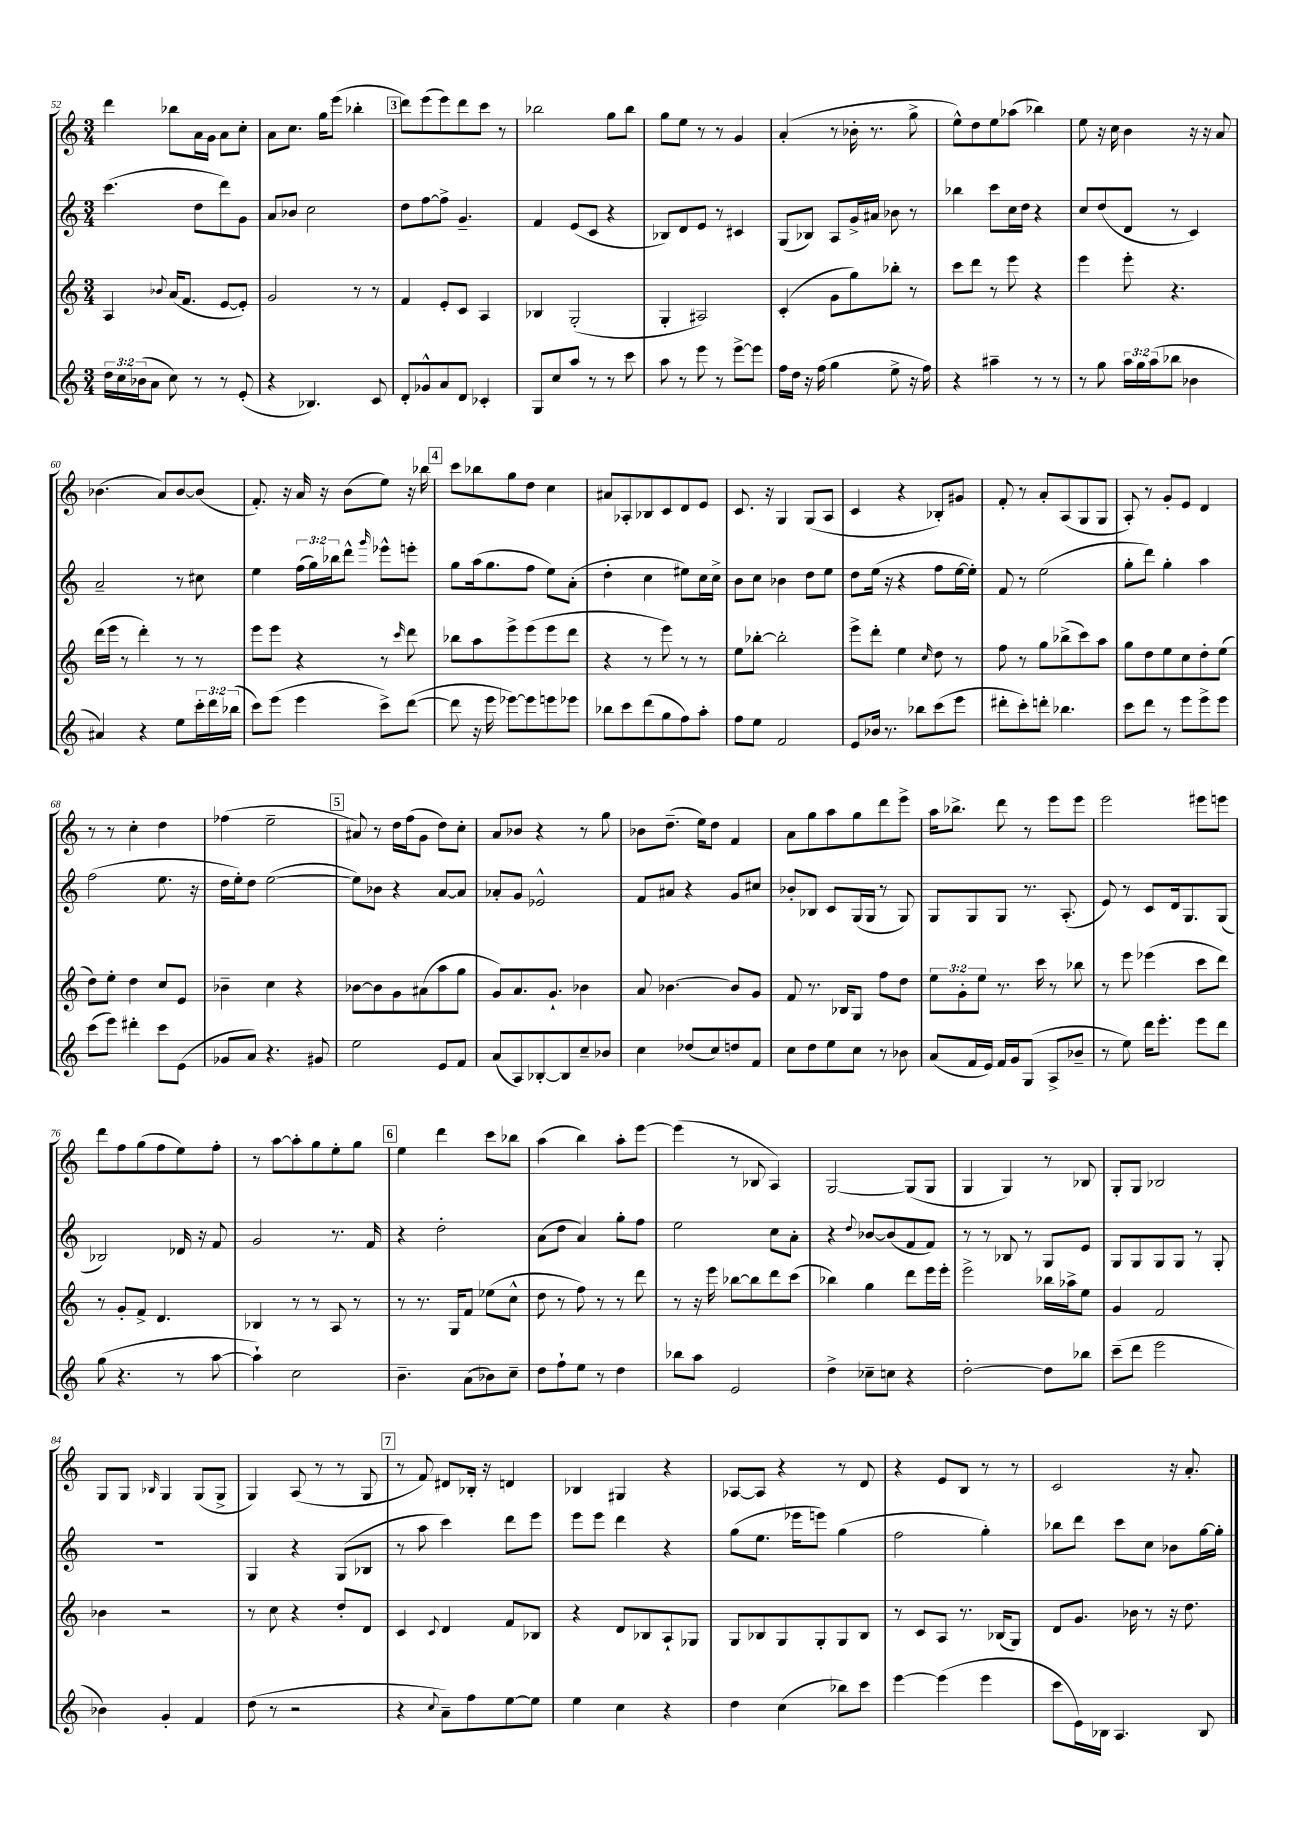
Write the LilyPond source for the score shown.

<<
\new StaffGroup <<
\new Staff = "s0" {
    \clef treble \key c \major \numericTimeSignature \time 3/4
    d'''4 bes''8 a'16 g'16 a'8 c''8-. |
    a'8 c''8. g''16 e'''8( bes''4-. |
    \mark \markup { \box "3" } d'''8) e'''8( e'''8) d'''8 c'''8 r8 |
    bes''2 g''8 bes''8 |
    g''8 e''8 r8 r8 g'4 |
    a'4-.( r8 bes'16-. r8. g''8-> |
    e''8-^) d''8 e''8 aes''8( bes''4) |
    e''8 r16 c''16 b'4 r16 r16 a'8 |
    bes'4.( a'8) bes'8~ bes'8( |
    f'8.-.) r16 a'16 r16 b'8( e''8) r16 bes''16 |
    \mark \markup { \box "4" } c'''8 bes''8 g''8 d''8 c''4 |
    ais'8 aes8-. bes8 c'8 d'8 e'8 |
    c'8. r16 g4 g8( a8 |
    c'4 r4 bes8-.) gis'8 |
    f'8-. r8 a'8-. a8( g8 g8 |
    a8-.) r8 g'8-. e'8 d'4 |
    r8 r8 c''4-. d''4 |
    fes''4( e''2-- |
    \mark \markup { \box "5" } ais'8) r8 d''16 f''16( g'8 d''8) c''8-. |
    a'8 bes'8 r4 r8 g''8 |
    bes'8 d''8.--( e''16) d''8 f'4 |
    a'8 g''8 a''8 g''8 d'''8 e'''8-> |
    a''16 bes''8.-> d'''8 r8 e'''8 e'''8 |
    e'''2 eis'''8 e'''8 |
    d'''8 f''8 g''8( f''8 e''8) f''8-. |
    r8 a''8~ a''8-. g''8 e''8-. g''8 |
    \mark \markup { \box "6" } e''4 d'''4 c'''8 bes''8 |
    a''4( b''4) a''8-. e'''8~ |
    e'''4( r8 bes8 a4) |
    g2~ g8( g8 |
    g4 g4) r8 bes8 |
    g8-. g8 bes2 |
    g8 g8 \grace { bes16 } g4 g8( g8-> |
    g4) a8( r8 r8 g8 |
    \mark \markup { \box "7" } r8 f'8) dis'8 bes16-. r16 d'4 |
    bes4 gis4 r4 |
    aes8~ aes8 r4 r8 d'8 |
    r4 e'8 b8 r8 r8 |
    c'2 r16 a'8.-. \bar "|." |
}
\new Staff = "s1" {
    \clef treble \key c \major \numericTimeSignature \time 3/4 \override Staff.TupletNumber.text = #tuplet-number::calc-fraction-text
    c'''4.( d''8 d'''8) g'8 |
    a'8 bes'8 c''2 |
    \mark \markup { \box "3" } d''8 f''8~ f''8-> g'4.-- |
    f'4 e'8( c'8 r4 |
    bes8) d'8 e'8 r8 cis'4 |
    g8( bes8) a8 g'16-> ais'16 bes'8 r8 |
    bes''4 c'''8 c''16 d''16 r4 |
    c''8 d''8( d'8 r8 c'4) |
    a'2-- r8 cis''8 |
    e''4 \tuplet 3/2 { f''16( g''16) bes''16 } d'''8-^ \grace { g'''16 } ees'''8-^ e'''8-. |
    \mark \markup { \box "4" } g''8 a''16( g''8. f''8 e''8) a'8-.( |
    d''4-. c''4 eis''8) c''16 c''16-> |
    b'8 c''8 bes'4 d''8 e''8 |
    d''8 e''16( r16 r4 f''8 e''16~ e''16-.) |
    f'8 r8 e''2( |
    g''8-. d'''8) g''4-. a''4 |
    f''2( e''8. r16 |
    d''16 e''16-.) d''8 e''2~( |
    \mark \markup { \box "5" } e''8) bes'8 r4 a'8~ a'8 |
    aes'8-. g'8 ees'2-^ |
    f'8 ais'8 r4 g'8 cis''8 |
    bes'8-. bes8 c'8 g16( g16 r8 g8) |
    g8 g8 g8 r8. a8.-.( |
    e'8) r8 c'8 d'16 g8. g8( |
    bes2) des'16 r16 f'8 |
    g'2 r8. f'16 |
    \mark \markup { \box "6" } r4 d''2-. |
    a'8( d''8 a'4) g''8-. f''8 |
    e''2 c''8 a'8-. |
    r4 \appoggiatura { d''8 } bes'8~ bes'8( f'8 f'8) |
    r8 r8 bes8 r8 g8 e'8 |
    g8 g8 g8 g8 r8 g8-. |
    R2. |
    g4 r4 g8( bes8 |
    \mark \markup { \box "7" } r8 a''8 c'''4) d'''8 e'''8 |
    e'''8 e'''8 d'''4 r4 |
    g''8( e''8. ees'''16 e'''8) g''4( |
    f''2 g''4-.) |
    bes''8 d'''8 c'''8 c''8 bes'8 g''16~ g''16-. \bar "|." |
}
\new Staff = "s2" {
    \clef treble \key c \major \numericTimeSignature \time 3/4 \override Staff.TupletNumber.text = #tuplet-number::calc-fraction-text
    a4 \appoggiatura { bes'8 } a'16( f'8. e'8~ e'8-.) |
    g'2 r8 r8 |
    \mark \markup { \box "3" } f'4 e'8-. c'8 a4 |
    bes4 g2-.( |
    g4-. ais2) |
    c'4-.( g'8 g''8) bes''8-. r8 |
    c'''8 d'''8 r8 e'''8 r4 |
    e'''4 e'''8-. r4. |
    d'''16( e'''16 r8 d'''4-.) r8 r8 |
    e'''8 e'''8 r4 r8 \grace { c'''16 } d'''8 |
    \mark \markup { \box "4" } bes''8 a''8 e'''8-> e'''8( e'''8 d'''8 |
    r4 r8 e'''8) r8 r8 |
    e''8 bes''8~-. bes''2-. |
    e'''8-> d'''8-. e''4 \grace { c''16 } d''8 r8 |
    f''8 r8 g''8 bes''8->( c'''8) a''8 |
    g''8 d''8 e''8 c''8 d''8-. e''8( |
    d''8) e''8-. d''4 c''8 e'8 |
    bes'4-- c''4 r4 |
    \mark \markup { \box "5" } bes'8~ bes'8 g'8 ais'8( a''8 g''8 |
    g'8) a'8. g'8.-! bes'4 |
    a'8 bes'4.~ bes'8 g'8 |
    f'8 r8. bes16 g8 f''8 d''8 |
    \tuplet 3/2 { e''8 g'8-. e''8 } r8. c'''16 r8 bes''8 |
    r8 e'''8 ees'''4( c'''8 d'''8) |
    r8 g'8-. f'8-> d'4. |
    bes4 r8 r8 a8 r8 |
    \mark \markup { \box "6" } r8 r8. g16 f'8 ees''8( c''8-^ |
    d''8 r8 f''8) r8 r8 d'''8 |
    r8 r16 e'''16 bes''8~ bes''8 d'''8 c'''8( |
    bes''4) g''4 d'''8 e'''16 e'''16-. |
    e'''2-> bes''16 aes''16-> e''8 |
    g'4 f'2 |
    bes'4 r2 |
    r8 c''8 r4 d''8-. d'8 |
    \mark \markup { \box "7" } c'4 \appoggiatura { c'8 } d'4 f'8 bes8 |
    r4 d'8 bes8 a8-! ges8 |
    g8 bes8 g8 g8-. g8 bes8 |
    r8 c'8 a8 r8. bes16( g8) |
    d'8 g'8. bes'16 r8 r16 d''8. \bar "|." |
}
\new Staff = "s3" {
    \clef treble \key c \major \numericTimeSignature \time 3/4 \override Staff.TupletNumber.text = #tuplet-number::calc-fraction-text
    \tuplet 3/2 { d''16 c''16 bes'16( } a'8 c''8) r8 r8 e'8-.( |
    r4 bes4.) c'8 |
    \mark \markup { \box "3" } d'8-. ges'8-^ a'8 d'8 ces'4-. |
    g8 c''8 a''8 r8 r8 c'''8 |
    a''8 r8 e'''8 r8 e'''8~-> e'''8 |
    f''16 d''16 r16 f''16( g''4 e''8-> r16 f''16) |
    r4 ais''4-- r8 r8 |
    r8 g''8 \tuplet 3/2 { a''16 g''16 a''16( } bes''8 bes'4 |
    ais'4) r4 e''8 \tuplet 3/2 { c'''16-. d'''16 bes''16( } |
    c'''8) e'''8( e'''4 c'''8->) d'''8~( |
    \mark \markup { \box "4" } d'''8 r16 e'''16 ees'''8~) ees'''8 e'''8 ees'''8 |
    bes''8 c'''8 d'''8( g''8 f''8) a''8-. |
    f''8 e''8 f'2 |
    e'8 bes'16 r8. bes''8 c'''8( e'''8 |
    dis'''8-. c'''8-.) d'''8-. bes''4. |
    c'''8 d'''8 r8 e'''8 e'''8-> e'''8 |
    c'''8( e'''8) dis'''4-. c'''8 e'8( |
    ges'8 a'8) r4. gis'8 |
    \mark \markup { \box "5" } e''2 e'8 f'8 |
    a'8( a8) bes8~-. bes8 c''8-- bes'8 |
    c''4 des''8( c''8) d''8 f'8 |
    c''8 d''8 e''8 c''8 r8 bes'8 |
    a'8( f'16 e'16) f'16 g'16 g8( a8-> bes'8-- |
    r8 e''8) d'''16 e'''8.-. e'''8 d'''8 |
    g''8( r4. r8 a''8~ |
    a''4-!) c''2 |
    \mark \markup { \box "6" } b'4.-- a'8( bes'8) c''8-- |
    d''8 f''8-! e''8 r8 d''4 |
    bes''8 a''8 e'2 |
    d''4-> ces''8-- c''8 r4 |
    d''2~-. d''8 bes''8 |
    c'''8--( d'''8 e'''2 |
    bes'4) g'4-. f'4 |
    d''8( r8 r2 |
    \mark \markup { \box "7" } r4 \appoggiatura { c''8 } a'8--) f''8 e''8~ e''8 |
    e''4 c''4 r4 |
    d''4 c''4( bes''8) c'''8 |
    e'''4~ e'''4( e'''4 |
    c'''8 e'16) bes16 a4. bes8 \bar "|." |
}
>>
>>
\layout { \context { \Score currentBarNumber = #52 } }
